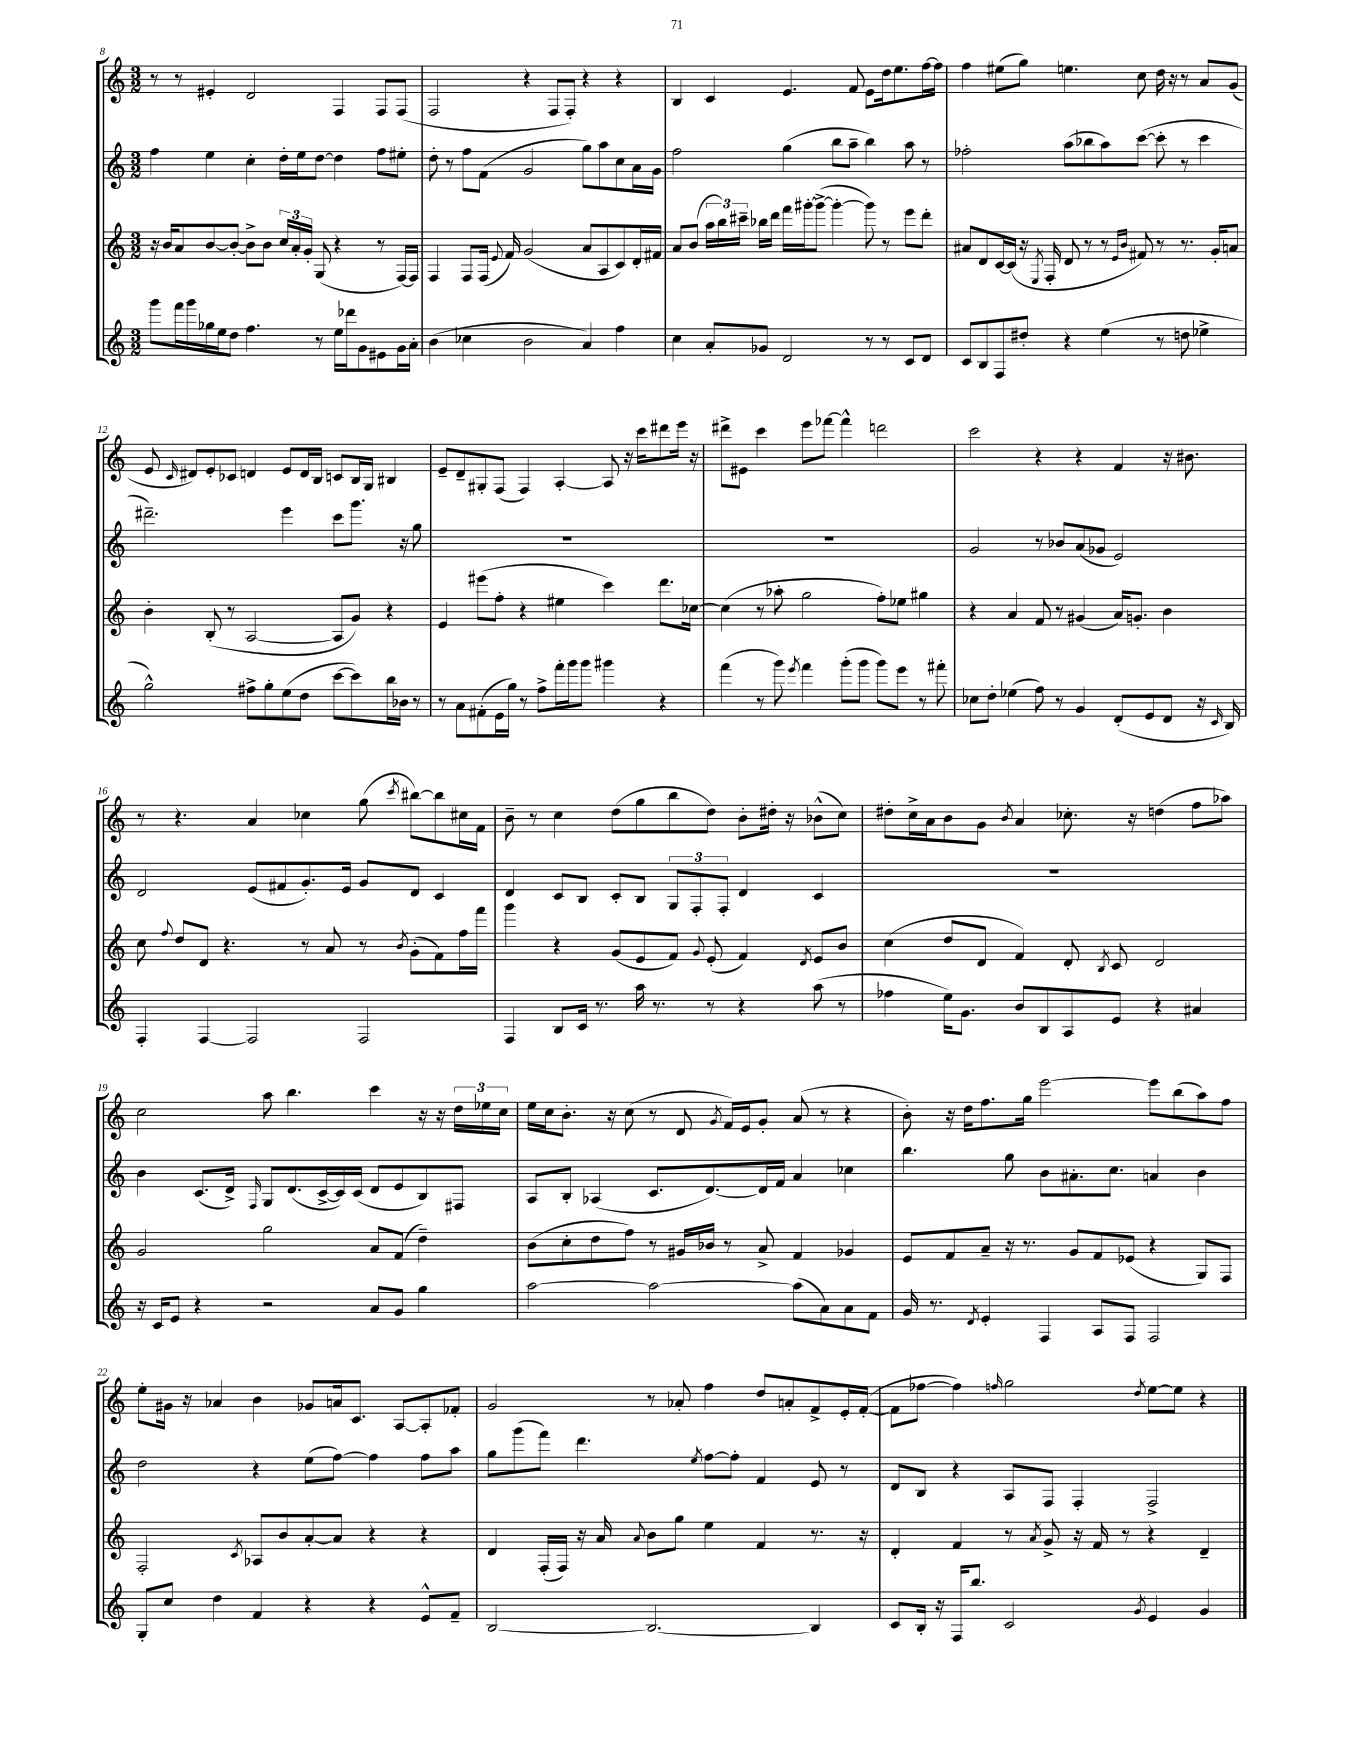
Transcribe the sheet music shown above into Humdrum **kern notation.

**kern	**kern	**kern	**kern
*part4	*part3	*part2	*part1
*staff4	*staff3	*staff2	*staff1
*clefG2	*clefG2	*clefG2	*clefG2
*k[]	*k[]	*k[]	*k[]
*M3/2	*M3/2	*M3/2	*M3/2
=8	=8	=8	=8
8ggg\L	16r	4ff\	8r
.	16b/KL	.	.
16fff\L	8a/	.	8r
16ggg\	.	.	.
16gg-X\	[8b/	4ee\	4e#X'/
16ee\J	.	.	.
8dd\J	8b'/J_	.	.
4.ff\	8b^\L]	4cc'\	2d/
.	8b\J	.	.
.	24cc/LL	16dd'\LL	.
.	24a'/	.	.
.	.	16ee\J	.
.	24g'/JJ	.	.
8r	(8G/	[8dd\J	.
16ee\LL	4r	4dd\]	4F/
16ddd-X\J	.	.	.
8g\	.	.	.
8e#X\	8r	8ff\L	8F/L
16g\L	[16F/LL)	8ee#X'\J	(8F/J
16a'\JJ	16F/JJ]	.	.
=9	=9	=9	=9
(4b\	4F/	8dd'\	2F/
.	.	8r	.
4cc-X\	8F/L	8ff\L	.
.	(16F/Jk	(8f\J	.
.	8qqe/	.	.
.	16f/)	.	.
2b\	(2g/	2g/	4r
.	.	.	8F/L
.	.	.	8F'/J)
4a/)	8a/L	8gg\L)	4r
.	8A/	8aa\	.
4ff\	8c/)	8cc\	4r
.	16d'/L	16a\L	.
.	16f#X/JJ	16g\JJ	.
=10	=10	=10	=10
4cc\	8a/L	2ff\	4B/
.	(8b/J	.	.
8a'/L	24aa\LL	.	4c/
.	24bb\)	.	.
.	24ccc#X~\JJ	.	.
8g-X/J	16bb-X\LL	.	.
.	16ddd\JJ	.	.
2d/	16fff\LL	(4gg\	4.e/
.	[16ggg#X'\J	.	.
.	(8ggg#^\J_	.	.
.	4ggg#'\_	8bb\L	.
.	.	8aa~\J	8f/
8r	8ggg#\])	4bb\)	8e\L
8r	8r	.	16dd\k
.	.	.	8.ee\
8c/L	8eee\L	8aa\	.
8d/J	8ddd'\J	8r	[16ff\L
.	.	.	16ff\JJ]
=11	=11	=11	=11
8c/L	8a#X/L	2ff-X'\	4ff\
8B/	8d/	.	.
8F/	[16c/L	.	(8ee#X\L
.	(16c/JJ]	.	.
8dd#X'/J	16r	.	8gg\J)
.	8qE/	.	.
.	16F'/	.	.
4r	8d/	(8aa\L	4.een\
.	8r	8bb-X\	.
(4ee\	8r	8aa\)	.
.	16qqe/LL	.	.
.	16qqb/JJ	.	.
.	8f#X/)	([8ccc\J	8cc\
8r	8r	8ccc'\]	16dd\
.	.	.	16r
8ddn\	8.r	8r	8r
4ee-X^\	.	4ccc\	8a/L
.	16g'/KL	.	.
.	8an/J	.	(8g/J
!!LO:LB:g=z
=12	=12	=12	=12
2gg^^\)	4b'\	2.ddd#X~\)	8e/
.	.	.	16qqc/
.	.	.	8d#X/L)
.	(8B'/	.	8e'/
.	8r	.	8c-X/J
8ff#X^\L	[2A/	.	4dn/
8gg'\	.	.	.
(8ee\	.	4eee\	8e/L
8dd\J	.	.	16d/L
.	.	.	16B/JJ
[8ccc\L	8A/L]	8ccc\L	8cn/L
8ccc\])	8g/J)	8.ggg\J	16B/L
.	.	.	16G/JJ
16bb\L	4r	.	4B#X/
16b-X\JJ	.	16r	.
8r	.	8gg\	.
=13	=13	=13	=13
8r	4e/	1.r	8e~/L
8a\L	.	.	8d~/
(8f#X'\	(8eee#X\L	.	8G#X'/
16e\L	8ff'\J	.	(8F/J
16gg\JJ)	.	.	.
8r	4r	.	4F/)
8ff^\L	.	.	.
16fff'\L	4ee#X\	.	[4A'/
16ggg\J	.	.	.
8ggg\J	.	.	.
4ggg#X\	4ccc\)	.	8A/]
.	.	.	16r
.	.	.	16ccc\KL
4r	8.ddd\L	.	8ddd#X\
.	.	.	16eee\Jk
.	[16cc-X\Jk	.	16r
=14	=14	=14	=14
(4fff\	(4cc-\]	1.r	8ddd#X^\L
.	.	.	8e#X\J
8r	8r	.	4ccc\
8ggg\)	8aa-X'\	.	.
8qeee/	.	.	.
4fff\	2gg\	.	8eee\L
.	.	.	[8fff-X\J
(8ggg'\L	.	.	4fff-^^\]
8ggg\J	.	.	.
8ggg\L)	8ff'\L)	.	2dddn\
8eee\J	8ee-X\J	.	.
8r	4gg#X\	.	.
8fff#X'\	.	.	.
=15	=15	=15	=15
8cc-X\L	4r	2g/	2ccc\
8dd'\J	.	.	.
(4ee-X\	4a/	.	.
8ff\)	8f/	8r	4r
8r	8r	8b-X/L	.
4g/	(4g#X/	(8a/	4r
.	.	8g-X/J	.
(8d'/L	16a/KL)	2e/)	4f/
.	8.gn'/J	.	.
8e/	.	.	.
8d/J	4b\	.	16r
.	.	.	8.b#X\
16r	.	.	.
16qqc/	.	.	.
16B/)	.	.	.
!!LO:LB:g=z
=16	=16	=16	=16
4F'/	8cc\	2d/	8r
.	8qqff/	.	.
.	8dd/L	.	4.r
[4F/	8d/J	.	.
.	4.r	.	.
2F/]	.	(8e/L	4a/
.	.	8f#X/	.
.	8r	8.g'/)	4cc-X\
.	8a/	.	.
.	.	16e/Jk	.
2F/	8r	8g/L	(8gg\
.	8qb/	.	8qccc/
.	(8g'\L	8d/J	[8bb#X\L)
.	8f\)	4c/	8bb#\]
.	16ff\L	.	16cc#X\L
.	16fff\JJ	.	16f\JJ
=17	=17	=17	=17
4F/	4ggg\	4d/	8b~\
.	.	.	8r
8B/L	4r	8c/L	4cc\
16c/Jk	.	8B/J	.
8.r	.	.	.
.	(8g/L	8c'/L	(8dd\L
16aa\	8e/	8B/J	8gg\
8.r	.	.	.
.	8f/J)	12G/L	8bb\
.	.	12F'/	.
.	8qqg/	.	.
8r	(8e'/	.	8dd\J)
.	.	12F'/J	.
4r	4f/)	4d/	8b'\L
.	.	.	16dd#X'\Jk
.	.	.	16r
.	8qd/	.	.
(8aa\	8e/L	4c/	(8b-X^^\L
8r	8b/J	.	8cc\J)
=18	=18	=18	=18
4ff-X\	(4cc\	1.r	8dd#X'\L
.	.	.	16cc^\L
.	.	.	16a\J
16ee\KL)	8dd/L	.	8b\
8.g\J	.	.	.
.	8d/J	.	8g\J
.	.	.	8qb/
8b/L	4f/)	.	4a/
8B/	.	.	.
8A/	8d'/	.	8.cc-X'\
.	8qB/	.	.
8e/J	8c/	.	.
.	.	.	16r
4r	2d/	.	(4ddn\
4a#X/	.	.	8ff\L
.	.	.	8aa-X\J)
!!LO:LB:g=z
=19	=19	=19	=19
16r	2g/	4b\	2cc\
16c/KL	.	.	.
8e/J	.	.	.
4r	.	(8.c/L	.
.	.	16d^/Jk)	.
.	.	16qqF/	.
2r	2gg\	8G/L	8aa\
.	.	(8.d/	4.bb\
.	.	[16c^/L	.
.	.	16c/])	.
.	.	(16c/JJ	.
8a/L	8a/L	8d/L	4ccc\
8g/J	(8f/J	8e/	.
4gg\	4dd~\)	8B/)	16r
.	.	.	16r
.	.	8F#X/J	24dd\LL
.	.	.	24ee-X\
.	.	.	24cc\JJ
=20	=20	=20	=20
[2aa\	(8b\L	8A/L	16ee\LL
.	.	.	16cc\J
.	8cc'\	8B'/J	8.b'\J
.	8dd\	(4A-X/	.
.	.	.	16r
.	8ff\J)	.	(8cc\
2aa\_	8r	8.c/L	8r
.	16g#X/LL	.	8d/
.	16b-X/JJ	[8.d/)	.
.	.	.	8qg/
.	8r	.	16f/LL)
.	.	.	16e/J
.	8a^/	16d/L]	8g'/J
.	.	16f/JJ	.
(8aa\L]	4f/	4a/	(8a/
8a\)	.	.	8r
8a\	4g-X/	4cc-X\	4r
8f\J	.	.	.
=21	=21	=21	=21
16g/	8e/L	4.bb\	8b'\)
8.r	.	.	.
.	8f/	.	16r
.	.	.	16dd\KL
8qd/	.	.	.
4e'/	8a~/J	.	8.ff\
.	16r	8gg\	.
.	8.r	.	16gg\Jk
4F/	.	8b\L	[2eee\
.	8g/L	8.a#X'\	.
8A/L	8f/	.	.
.	.	8.cc\J	.
8F/J	(8e-X/J	.	.
2F/	4r	4an/	8eee\L]
.	.	.	(8bb\
.	8G/L)	4b\	8aa\)
.	8F/J	.	8ff\J
!!LO:LB:g=z
=22	=22	=22	=22
8G'/L	2F'/	2dd\	8ee'\L
8cc/J	.	.	16g#X\Jk
.	.	.	16r
4dd\	.	.	4a-X/
.	8qc/	.	.
4f/	8A-X/L	4r	4b\
.	8b/	.	.
4r	[8a'/	(8ee\L	8g-X/L
.	8a/J]	[8ff\J)	16an/k
.	.	.	8.c/J
4r	4r	4ff\]	.
.	.	.	[8A/L
8e^^/L	4r	8ff\L	8A'/]
8f~/J	.	8aa\J	8f-X'/J
=23	=23	=23	=23
[2B/	4d/	8gg\L	2g/
.	.	(8ggg\	.
.	(16F'/LL	8fff\J)	.
.	16F/JJ)	.	.
.	16r	4.ddd\	.
.	16a/	.	.
.	8qqa/	.	.
2.B/_	8b\L	.	8r
.	8gg\J	.	8a-X'/
.	.	8qee/	.
.	4ee\	[8ff\L	4ff\
.	.	8ff'\J]	.
.	4f/	4f/	8dd/L
.	.	.	8an'/
4B/]	8.r	8e/	8f^/
.	.	8r	16e'/L
.	16r	.	([16f'/JJ
=24	=24	=24	=24
8c/L	4d'/	8d/L	8f\L]
16B'/Jk	.	8B/J	[8ff-X\J
16r	.	.	.
16F/KL	4f/	4r	4ff-\])
8.bb/J	.	.	.
.	.	.	16qqffn/
2c/	8r	8A/L	2gg\
.	8qa/	.	.
.	8g^/	8F/J	.
.	16r	4F'/	.
.	16f/	.	.
.	8r	.	.
8qg/	.	.	8qdd/
4e/	4r	2F^/	[8ee\L
.	.	.	8ee\J]
4g/	4d~/	.	4r
==	==	==	==
*-	*-	*-	*-
